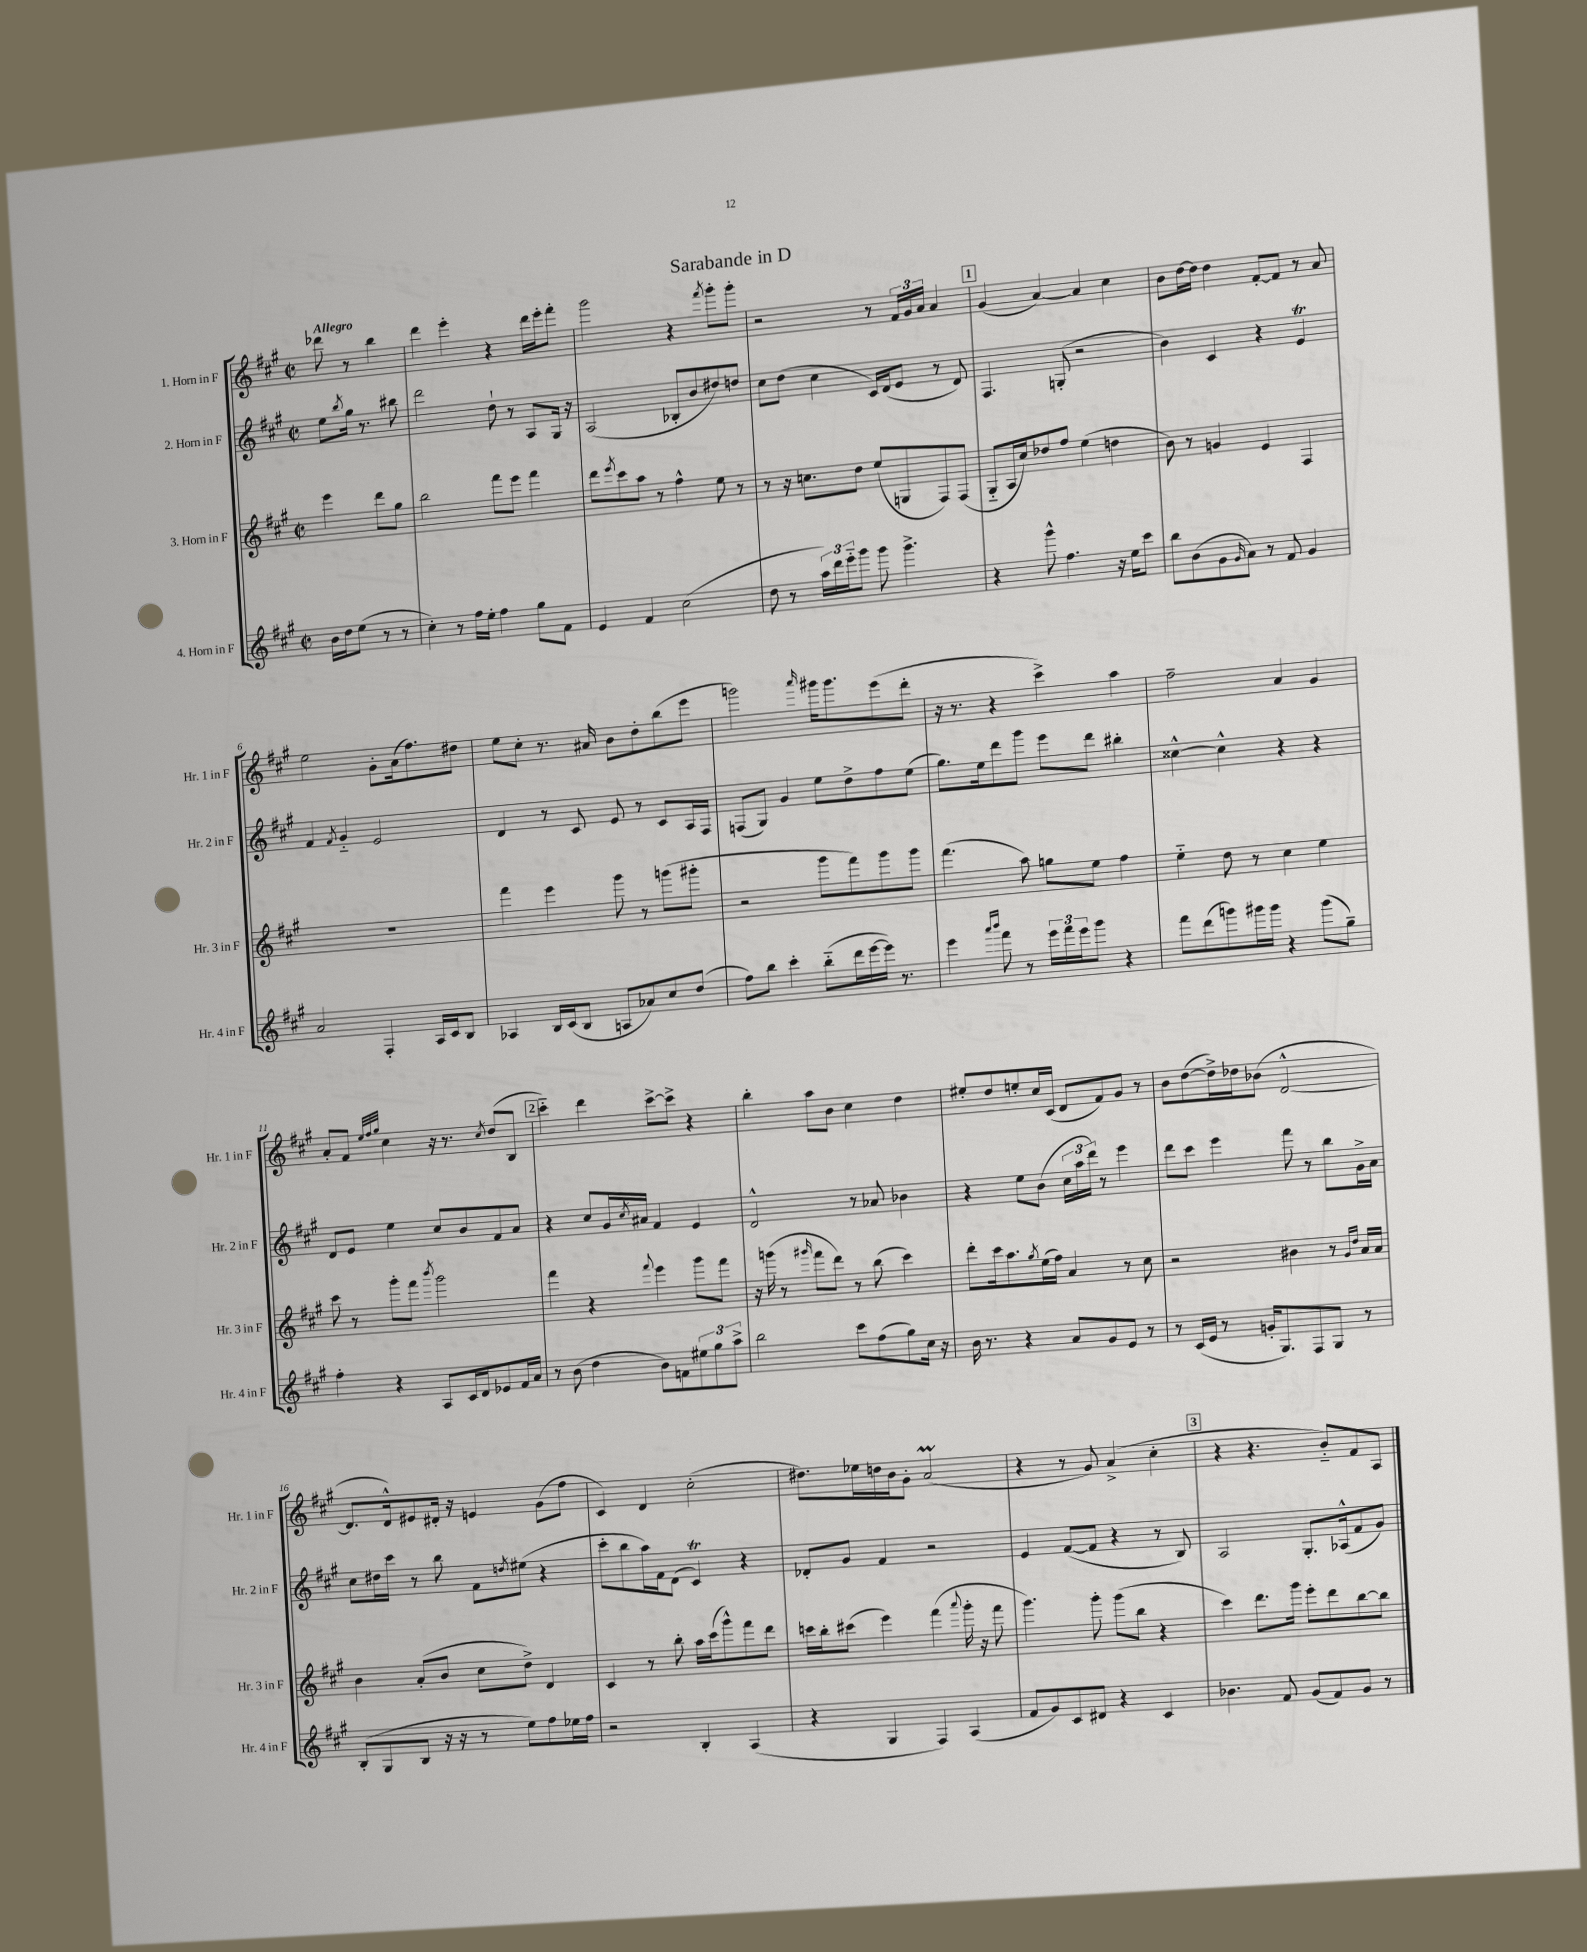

**kern	**kern	**kern	**kern
*staff4	*staff3	*staff2	*staff1
*clefG2	*clefG2	*clefG2	*clefG2
*k[f#c#g#]	*k[f#c#g#]	*k[f#c#g#]	*k[f#c#g#]
*M2/2	*M2/2	*M2/2	*M2/2
*met(c|)	*met(c|)	*met(c|)	*met(c|)
16b\LL	4eee\	8ee\L	8ddd-\
16dd\J	.	.	.
.	.	8qbb/	.
(8ee\J	.	16gg#\Jk	8r
.	.	8.r	.
8r	8ddd\L	.	4bb\
8r	8gg#\J	8bb#\	.
=	=	=	=
4cc#'\)	2bb\	2ddd\	4ddd\
8r	.	.	4eee'\
16ff#\LL	.	.	.
16ee'\JJ	.	.	.
4ff#\	8fff#\L	8dd`\	4r
.	8eee\J	8r	.
8gg#\L	4fff#\	8A/L	16ddd\LL
.	.	.	16eee'\J
8f#\J	.	16G#/Jk	8fff#'\J
.	.	16r	.
=	=	=	=
4e/	8ddd\L	(2A/	2ggg#\
.	8qeee/	.	.
.	8ccc#\	.	.
4f#/	8aa\J	.	.
.	8r	.	.
(2cc#\	4ff#^^\	8B-'/L	4r
.	.	8b/	.
.	.	.	8qfff#/
.	8ee\	8dd#/)	8ggg#'\L
.	8r	8dd/J	8ggg#'\J
=	=	=	=
8dd\	8r	8cc#\L	2r
8r	16r	(8dd\J	.
.	8.cc\L	.	.
24aa\LL)	.	4cc#\	.
24ddd\	.	.	.
24eee'~\J	.	.	.
8ggg#\J	8dd\J	.	.
8ggg#\	(8ee/L	16c#/LL)	8r
.	.	(16d/J	.
4.ggg#^\	8G/	8e/J	24f#/LL
.	.	.	24g#/
.	.	.	24a/JJ
.	8F#/)	8r	4a/
.	(8F#/J	8d/)	.
=	=	=	=
4r	8G#'~/L	4.F#/	(4g#/
.	16A/L	.	.
.	16cc#/J)	.	.
8ggg#^^\	8dd-/	.	[4a/)
4.ff#\	8ff#/J	(8G'/	.
.	(4ee\	2r	4a/]
16r	4dd\	.	4cc#\
16ee\LK	.	.	.
8ccc#\J	.	.	.
=	=	=	=
8bb\L	8b\)	4b\)	8b\L
(8b\	8r	.	[16dd\L
.	.	.	16dd\]JJ
8g#\	4g/	4c#/	4dd\
16qqg#/	.	.	.
8a\J)	.	.	.
8r	4e/	4r	[8f#'/L
8f#/	.	.	8f#/]J
4g#/	4F#/	4e/	8r
.	.	.	8a/
=	=	=	=
2a/	1r	4f#/	2ee\
.	.	8qf#/	.
.	.	4g#'~/	.
4F#'/	.	2e/	8g#'\L
.	.	.	(16a\k
.	.	.	8.ff#\)
16A/LL	.	.	.
16c#/J	.	.	.
8B/J	.	.	8dd#\J
=	=	=	=
4A-/	4fff#\	4d/	8ee\L
.	.	.	8cc#'\J
16B/LL	4eee\	8r	8.r
(16c#/J	.	.	.
8B/J	.	8c#/	.
.	.	.	16a#/
8A/L	8ggg#\	8e/	8b\L
8a-/)	8r	8r	8dd'\
8cc#/	(8ggg\L	8c#/L	(8bb\
(8dd/J	8ggg#'\J	16A/L	8eee\J
.	.	16F#/JJ	.
=	=	=	=
8ff#\L)	2r	(8F/L	2ggg\)
8bb\J	.	8G#/J)	.
4ccc#'\	.	4g#/	.
.	.	.	16qqaaa/
(8bb'~\L	8ggg#\L	8ee\L	16ggg#\LK
.	.	.	8.ggg#\
16ddd\L	8fff#\)	8dd^\	.
[16eee\	.	.	.
16eee\]JJ)	8ggg#\	8ff#\	(8eee\
8.r	.	.	.
.	8ggg#\J	(8ee\J	8ddd'\J
=	=	=	=
4eee\	(4.fff#\	8.gg#\L)	16r
.	.	.	8.r
.	.	16ee\k	.
16qqaaa/LL	.	.	.
16qqbbb/JJ	.	.	.
8fff#\	.	8ddd\	4r
8r	8aa\)	8ggg#\J	.
24eee\LL	8gg\L	8eee\L	4ccc#^\)
24fff#\	.	.	.
24eee\J	.	.	.
8ggg#\J	8ee\J	8ddd\J	.
4r	4ff#\	4bb#'\	4aa\
=	=	=	=
8fff#\L	4ee'~\	[4cc##^^\	2ff#~\
(8ddd\	.	.	.
8ggg\)	8dd\	4cc##^^\]	.
16ggg#\L	8r	.	.
16ggg#\JJ	.	.	.
4r	4cc#\	4r	4a/
(8ggg#\L	4ee\	4r	4g#/
8gg#~\J)	.	.	.
=	=	=	=
4ff#'\	8ccc#\	8d/L	8a'/L
.	8r	8e/J	8f#/J
.	.	.	32qqee/LLL
.	.	.	32qqff#/
.	.	.	32qqgg#/JJJ
4r	8ggg#'\L	4ee\	4cc#\
.	8fff#\J	.	.
.	8qbbb/	.	.
8A/L	2ggg#\	8cc#/L	16r
.	.	.	8.r
16c#/L	.	8b/	.
16d/J	.	.	.
.	.	.	8qcc#/
8e-/	.	8f#/	(8dd/L
16f#/L	.	8a/J	8B/J
16a/JJ	.	.	.
=	=	=	=
8r	4fff#\	4r	4ccc#'~\)
(8b\	.	.	.
4dd\	4r	8cc#/L	4ddd\
.	.	16g#/L	.
.	.	8qcc#/	.
.	.	16a#/JJ	.
.	8qqfff#/	.	.
8b\L)	4eee\	4f#/	[8ccc#^\L
8f\	.	.	8ccc#^\]J
12ee#\	8ggg#\L	4e/	4r
12gg#\	.	.	.
.	8fff#\J	.	.
12aa^\J	.	.	.
=	=	=	=
2bb\	16r	2d^^/	4bb'\
.	(16ggg\	.	.
.	8r	.	.
.	16qqggg#/	.	.
.	8fff#\L	.	8aa\L
.	8ddd\J)	.	8b\J
8ccc#\L	8r	8r	4cc#\
(8ff#\	(8bb\	8a-/	.
8gg#\)	4ccc#\)	4b-\	4dd\
16cc#\Jk	.	.	.
16r	.	.	.
=	=	=	=
16b\	8ddd'\L	4r	8ee#'/L
8.r	.	.	.
.	16ccc#\k	.	8dd/
.	8.aa\	.	.
4r	.	8ee\L	8ee'/
.	8qgg#/	.	.
.	(16ee\L	(8b\J	16cc#/L
.	16ff#\JJ)	.	(16c#/JJ
8a/L	4a/	24cc#\LL	8d/L
.	.	24aa\	.
.	.	24ddd\JJ)	.
8g#/	.	8r	8f#/)
8e/J	8r	4eee\	8g#/J
8r	8cc#\	.	8r
=	=	=	=
8r	2r	8ddd\L	8b\L
(16c#/LL	.	8ccc#\J	([8dd\
16e/JJ	.	.	.
8r	.	4eee\	16dd^\]L)
.	.	.	16dd-\J
16g'/LK	.	.	(8b-\J
8.G#/)	.	.	.
.	4b#\	8fff#\	[2d^^/
8F#/	.	8r	.
8G#/J	8r	8bb\L	.
.	16qqg#/LL	.	.
.	16qqdd/JJ	.	.
8r	16a/LL	16g#^\L	.
.	16a/JJ	16a\JJ	.
=	=	=	=
(8B'/L	4b\	8cc#\L	8.d/]L
8G#/	.	16dd#\L	.
.	.	16ccc#\JJ	16d^^/k)
8B/J	(8a'/L	8r	8e#/
16r	8b/J	8bb\	16d#'/Jk
16r	.	.	16r
8r	8cc#\L	8f#\L	4e/
.	.	8qdd/	.
8ee\L)	8dd^\J)	(8ee#\J	.
8ff#\	4d/	4r	(8g#\L
16ee-\L	.	.	8ff#\J
16ff#\JJ	.	.	.
=	=	=	=
2r	4c#/	8ccc#'\L	4c#/)
.	.	8bb\	.
.	8r	16aa\L)	4d/
.	.	16f#\J	.
.	8bb'\	(8d\J	.
4B'/	16aa\LL	4c#/)	(2cc#'\
.	(16ccc#\J	.	.
.	8ggg#^^\)	.	.
(4A/	8fff#\	4r	.
.	8ddd\J	.	.
=	=	=	=
4r	16ccc\LL	8d-'/L	8.dd#\L)
.	16bb'\J	.	.
.	(8ccc#\J	8g#/J	.
.	.	.	16ee-\L
4G#/	4eee\)	4f#/	16dd\
.	.	.	16b\J
.	.	.	8g#'\J
4F#/)	(4fff#\	2r	(2a/
.	8qqaaa/	.	.
(4A/	16ggg#'\	.	.
.	16r	.	.
.	8fff#\	.	.
=	=	=	=
8f#/L	4.ggg#\)	4e/	4r
8g#/)	.	.	.
8c#/	.	([8f#/L	8r
8d#/J	8ggg#'\	8f#/]J	8g#/)
4r	(8ggg#\L	4r	(4a^/
.	8bb\J	.	.
4c#/	4r	8r	4cc#'\
.	.	8B/)	.
=	=	=	=
4.b-\	4ccc#\)	2A/	4r
.	8.ddd\L	.	4.r
8f#/	.	.	.
.	16ggg#\Jk	.	.
(8g#/L	8eee'\L	8.G#'/L	.
8f#/)	8ddd\	.	8b'~/L)
.	.	(16A-^^/k	.
8g#/J	[8bb\	8f#/	8f#/
8r	8bb\]J	8g#/J)	8A/J
==	==	==	==
*-	*-	*-	*-
